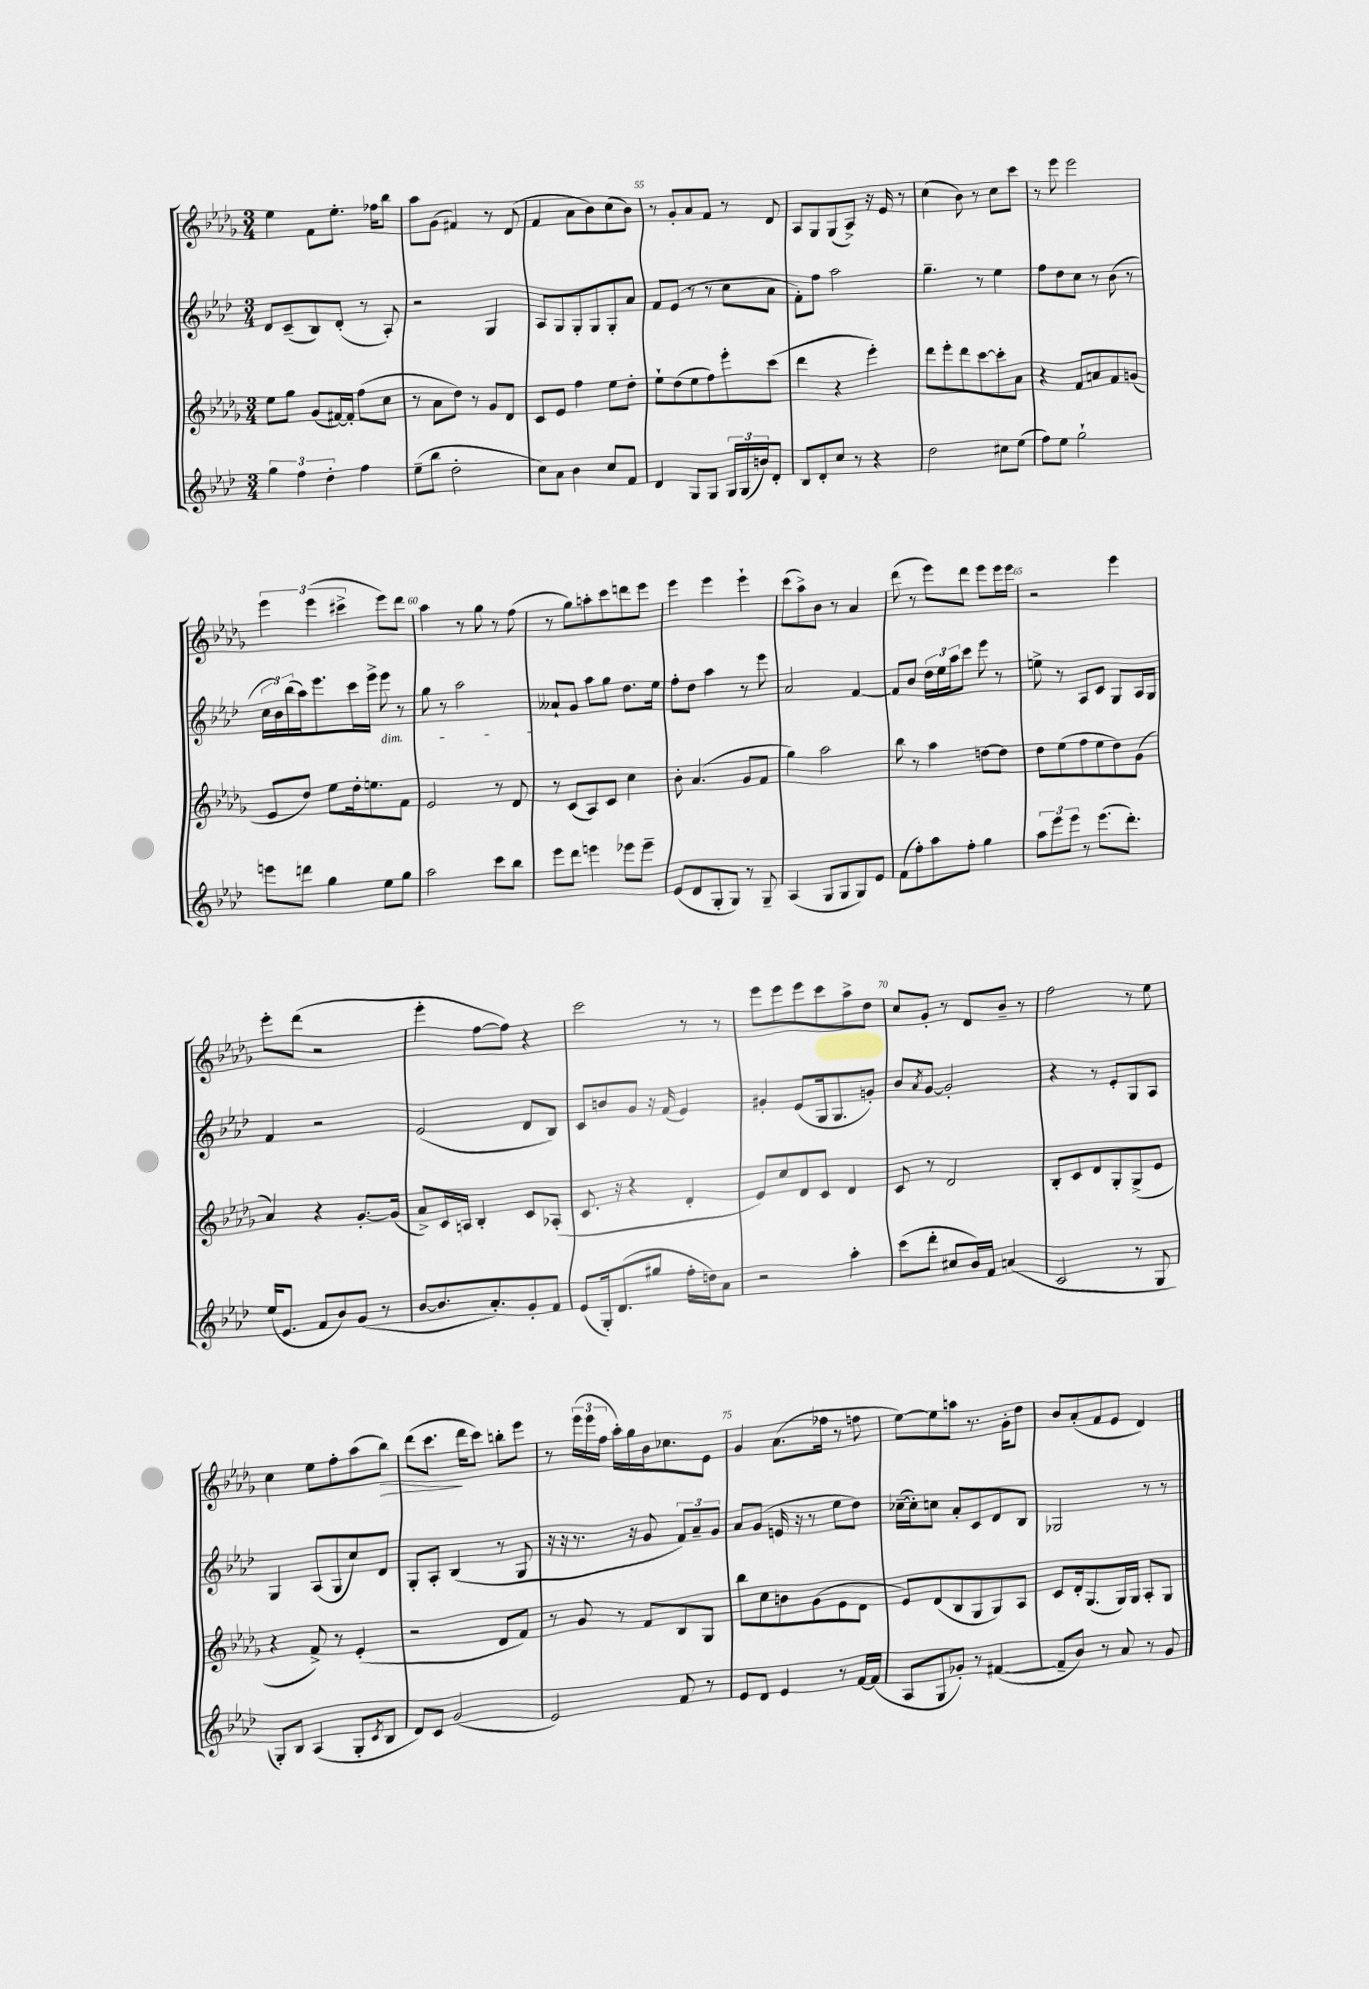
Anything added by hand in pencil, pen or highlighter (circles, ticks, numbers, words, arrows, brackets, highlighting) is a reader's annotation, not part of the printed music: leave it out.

**kern	**kern	**kern	**kern	**dynam
*part4	*part3	*part2	*part1	*part1
*staff4	*staff3	*staff2	*staff1	*staff1
*clefG2	*clefG2	*clefG2	*clefG2	*
*k[b-e-a-d-]	*k[b-e-a-d-g-]	*k[b-e-a-d-]	*k[b-e-a-d-g-]	*
*M3/4	*M3/4	*M3/4	*M3/4	*
=52	=52	=52	=52	=52
6gg\	8ee-\L	8d-/L	4ee-\	.
.	8gg-\J	(8c~/	.	.
6ff\	.	.	.	.
.	(8g-/L	8B-/)	8f\L	.
6dd-'\	.	.	.	.
.	[16f#X/L)	(8d-'/J	8.ee-'\J	.
.	16f#'/JJ]	.	.	.
4ff\	(8ff\L	8r	.	.
.	.	.	16ff-X\KL	.
.	8cc\J	8A-'/)	8bb-\J	.
=53	=53	=53	=53	=53
(8ee-~\L	8r	2r	8aa-\L	.
8bb-\J	8a-\L	.	(8g-\J	.
2dd-'\	8dd-\J)	.	4f#X/)	.
.	8r	.	.	.
.	8g-/L	4G/	8r	.
.	8d-/J	.	(8d-/	.
=54	=54	=54	=54	=54
8cc\L)	8c/L	8A-/L	4f/	.
8a-\J	8e-/J	8G/	.	.
4b-\	4ff\	8G'/	8a-\L	.
.	.	8G/	8b-\)	.
8cc/L	8ee-\L	8G'/	(8cc\	.
8f/J	8dd-'\J	8a-/J	8b-\J)	.
=55	=55	=55	=55	=55
4d-/	8ee-`\L	8f/L	8r	.
.	(8dd-\	(8e-/J	8g-'/L	.
8G/L	8ee-\	8r	8a-/	.
8G/J	8ff\)	8r	8f/J	.
24G/LL	8eee-'\	8cc\L	8r	.
(24G/	.	.	.	.
24bn/J)	.	.	.	.
8d-'/J	(8ccc\J	8a-\J	8d-/	.
=56	=56	=56	=56	=56
8B-/L	4ddd-\	8f'\L)	8A-/L	.
8d-'/	.	8ff\J	8G-/	.
8cc/J	4r	2aa-\	(8G-/	.
8r	.	.	8A-^/J)	.
4r	4eee-'\)	.	16r	.
.	.	.	16e-/	.
.	.	.	8r	.
=57	=57	=57	=57	=57
2dd-\	8ddd-\L	4.gg~\	(4cc\	.
.	8eee-'\	.	.	.
.	8ddd-\	.	8b-\)	.
.	[8ccc\	8r	8r	.
8cc#X\L	8ccc'\]	4ee-\	8cc\L	.
(8ee-\J	8a-\J	.	8ccc\J	.
=58	=58	=58	=58	=58
8ff\L)	4r	8ff\L	8r	.
8ee-\J	.	8dd-\	8eee-\	.
2gg`\	8f/L	8cc\J	2eee-\	.
.	8an/	8r	.	.
.	8f/	(8b-\	.	.
.	(8gn/J	8r	.	.
!!LO:LB:g=z
=59	=59	=59	=59	=59
8eeen\L	8e-/L	24cc\LL	6eee-\	.
.	.	24b-\)	.	.
.	.	(24bb-\	.	.
8dddn\J	8dd-/J)	16aa-\J)	.	.
.	.	.	(6eee-\	.
.	.	8.eee-\	.	.
4gg\	8ee-\L	.	.	.
.	.	.	6ccc#X^\	.
.	16dd-'\k	16ccc\L	.	.
.	8.een\	16eee-^\JJ	.	.
!	!	!LO:TX:b:i:t=dim.	!	!
8ee-\L	.	8eee-\	8eee-\L)	.
8gg\J	8f\J	8r	8ddd-\J	.
=60	=60	=60	=60	=60
2aa-\	2e-/	8gg\	4aa-\	.
.	.	8r	.	.
.	.	2aa-\	8r	.
.	.	.	8gg-\	.
8ccc\L	8r	.	8r	.
8bb-\J	8d-/	.	(8ff\	.
=61	=61	=61	=61	=61
8eee-\L	8r	8a--X`/L	8r	.
8ddd-\J	(8c/L	8g/J	8gg-\L)	.
4eeen\	8A-/)	8aa-\L	8aan'\	.
.	8c/J	8gg\J	8ccc\	.
8eee-X\L	4cc\	8.dd-\L	8dddn\	.
8eee-~\J	.	.	8eee-\J	.
.	.	16ee-\Jk	.	.
=62	=62	=62	=62	=62
(8e-/L	8b-'\	8ff'\L	4eee-\	.
8d-/	(4.a-/	8dd-\J	.	.
8G'/	.	4aa-\	4eee-\	.
8G/J)	.	.	.	.
8r	8g-/L	8r	4eee-`\	.
8G~/	8f/J	8eee-\	.	.
=63	=63	=63	=63	=63
(4A-/	4gg-\)	2a-/	(8ccc\L	.
.	.	.	8aa-^\)	.
8G/L	2aa-\	.	8b-\J	.
8G/	.	.	8r	.
8G/)	.	[4f/	4a-/	.
8e-/J	.	.	.	.
=64	=64	=64	=64	=64
(8f\L	8bb-\	8f/L]	(8ddd-\	.
8ff'\)	8r	8b-/J	8r	.
8aa-\	4aa-\	24dd-\LL	8eee-\L)	.
.	.	24ee-\	.	.
.	.	24aa-\J	.	.
8ff'\J	.	8ccc\J	8ddd-\J	.
4gg\	[8ddn\L	8eee-\	8eee-\L	.
.	8dd\J]	8r	16eee-\L	.
.	.	.	16eee-\JJ	.
=65	=65	=65	=65	=65
12aa-\L	8dd-\L	8een^\	2r	.
12eee-\	.	.	.	.
.	(8ee-\	8r	.	.
12eee-\J	.	.	.	.
8r	8ff\	8A-/L	.	.
(8.eee-\L	8ee-\	8c/J	.	.
.	8dd-\)	8G/L	4eee-\	.
8.ddd-'\J)	.	.	.	.
.	(8g-\J	16A-/L	.	.
.	.	16G/JJ	.	.
!!LO:LB:g=z
=66	=66	=66	=66	=66
(16ee-/KL	4a-/)	4f/	8eee-'\L	.
8.e-/J	.	.	.	.
.	.	.	(8ddd-\J	.
8f/L	4r	2r	2r	.
8b-/)	.	.	.	.
(8g/J	[8.g-'/L	.	.	.
8r	.	.	.	.
.	(16g-/Jk]	.	.	.
=67	=67	=67	=67	=67
[8b-/L	8a-^/L)	(2e-/	4eee-'\	.
8.b-/]	16c/L	.	.	.
.	16An/JJ	.	.	.
.	4B-'/	.	[8ff\L	.
8.a-'/)	.	.	.	.
.	.	.	8ff\J])	.
8g'/	8c/L	8d-/L	4r	.
8f/J	(8A-X'/J	8B-/J)	.	.
=68	=68	=68	=68	=68
(8e-/L	8.c/	8c/L	2ccc\	.
16G'/k)	.	8bn/	.	.
(8.d-/	16r	.	.	.
.	4r	8g/J	.	.
8gg#X/J	.	16r	.	.
.	.	(16f/	.	.
16ff'\LL	4d-'/	4e-/)	8r	.
16ddn\J)	.	.	.	.
8a-\J	.	.	8r	.
=69	=69	=69	=69	=69
2r	8e-/L)	4g#X'/	8eee-\L	.
.	8cc/	.	8eee-\	.
.	8d-/	(8e-/L	8eee-\	.
.	8c/J	16G/k	8ccc\	.
.	.	8.G/	.	.
4aa-'\	4d-/	.	8aa-^\	.
.	.	8gn'/J)	8dd-\J	.
=70	=70	=70	=70	=70
(8ccc\L	8c/	8b-/L	8cc/L	.
.	.	8qa-/	.	.
8ddd-'\J	8r	[8g/J	8g-'/J	.
8cc#X/L	2d-/	2g'/]	8r	.
16b-/L)	.	.	8d-/L	.
16f/JJ	.	.	.	.
(4an/	.	.	8b-~/J	.
.	.	.	8r	.
=71	=71	=71	=71	=71
2c/	8B-'/L	4r	2ff\	.
.	8c/	.	.	.
.	8d-/	8r	.	.
.	8G-'/	8e-'/L	.	.
8r	(8G-^/	8G/	8r	.
8G/	8e-/J	8A-/J	8ee-\	.
!!LO:LB:g=z
=72	=72	=72	=72	=72
8G'/L)	4r	4G/	4cc\	.
8B-/J	.	.	.	.
(4A-/	8f^/)	(8A-/L	8ee-\L	.
.	8r	8G/	8ff'\	.
8G'/L	(4e-'/	8cc/)	(8aa-\	.
8qc/	.	.	.	.
!	!	!	!	!LO:HP:b
8B-/J	.	8d-/J	8bb-\J)	>
=73	=73	=73	=73	=73
8d-/L)	2r	8G'/L	(8ddd-\L	.
8c/J	.	8A-'/J	8.ccc\J	.
(2g/	.	(4B-/	.	.
.	.	.	16ddd-\KL	]
.	.	.	8ccc\J)	.
.	8d-/L	8r	8bbn'\L	.
.	8f/J)	8G/	8eee-\J	.
=74	=74	=74	=74	=74
2e-/)	8r	16r	8r	.
.	.	16r	.	.
.	8g-/	8.r	(24eee-\LL	.
.	.	.	24eee-\	.
.	.	.	24ff\JJ	.
.	8r	.	16aa-'\LL)	.
.	.	16r	16gg-\	.
.	8f/L	8g/	16b-\J	.
.	.	.	8.cc-X\	.
8f/	8B-/	12f/L)	.	.
.	.	12a-~/	.	.
8r	8G-/J	.	8e-\J	.
.	.	12g/J	.	.
=75	=75	=75	=75	=75
8e-/L	8bb-\L	8a-/L	4g-/	.
8d-/J	8cc\	(8g/J	.	.
4e-/	8bn\	16en/	(8.a-\L	.
.	.	16r	.	.
.	(8g-\	8r	.	.
.	.	.	16ff-X\Jk	.
8r	8e-\	8ee-\L	8r	.
[16f/LL	8d-\J	8dd-\J)	8ffn\	.
(16f/JJ]	.	.	.	.
=76	=76	=76	=76	=76
8A-/L	8e-/L)	([16cc-X~\LL	[8ee-\L)	.
.	.	16cc-'\J])	.	.
8G/	(8d-/	8ccn\J	8ee-\]	.
8g-X'/J)	8B-/	8a-'/L	8aan\J	.
8r	8G-/	8c/	8.r	.
([4f#X/	8G-/)	8d-/	.	.
.	.	.	16g-'\KL	.
.	8A-/J	8B-/J	8dd-\J	.
=77	=77	=77	=77	=77
8f#~/L]	8c/L	2G-X/	8b-/L	.
8b-/J)	16d-'/k	.	(8a-'/	.
.	(8.G-/	.	.	.
8r	.	.	8f/	.
8a-/	16G-/L)	.	8e-/J	.
.	16G-/JJ	.	.	.
8r	8A-'/L	8r	4d-/)	.
8g/	8G-/J	8r	.	.
==	==	==	==	==
*-	*-	*-	*-	*-
